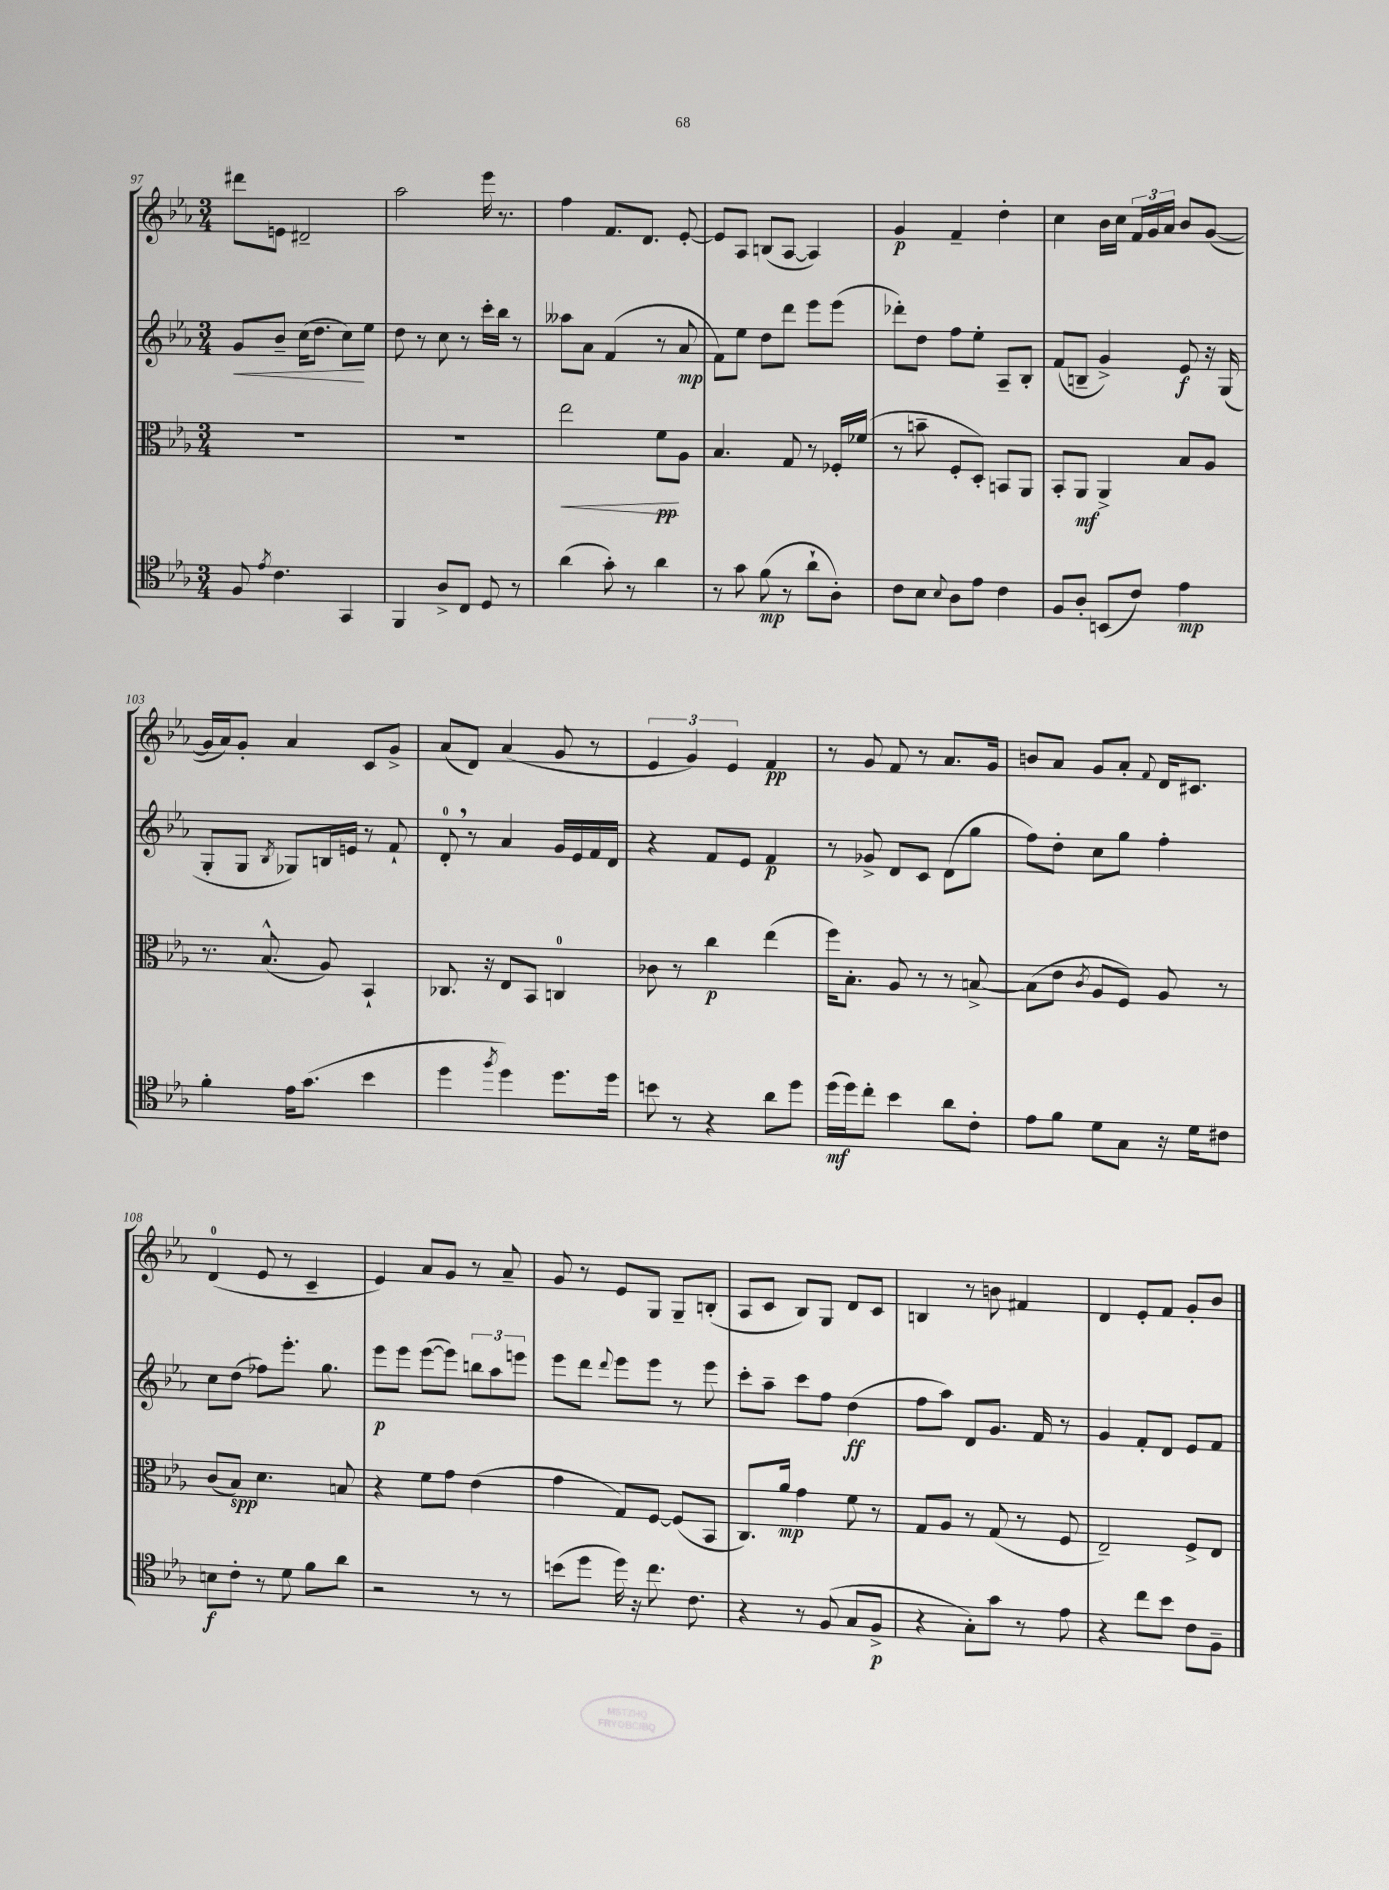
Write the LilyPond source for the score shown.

<<
\new StaffGroup <<
\new Staff = "s0" {
    \clef treble \key ees \major \numericTimeSignature \time 3/4
    \autoBeamOff dis'''8[ e'8] dis'2-- |
    aes''2 ees'''16 r8. |
    f''4 f'8.[ d'8.] ees'8~-. |
    ees'8[ aes8] b8[( aes8]~ aes4) |
    g'4\p f'4-- d''4-. |
    c''4 bes'16[ c''16] \tuplet 3/2 { f'16[ g'16 aes'16] } bes'8[ g'8]~( |
    g'16[ aes'16) g'8]-. aes'4 c'8[ g'8]-> |
    aes'8[( d'8]) aes'4( g'8 r8 |
    \tuplet 3/2 { ees'4 g'4) ees'4 } f'4\pp |
    r8 g'8 f'8 r8 aes'8.[ g'16] |
    b'8[ aes'8] g'8[ aes'8]-. \appoggiatura { f'8 } d'16[ cis'8.] |
    d'4-0( ees'8 r8 c'4-- |
    ees'4) aes'8[ g'8] r8 aes'8-- |
    g'8 r8 ees'8[ g8] g8[-- b8]-.( |
    aes8[ c'8] bes8[) g8] d'8[ c'8] |
    b4 r8 b'8 fis'4 |
    d'4 ees'8[-. f'8] g'8[-. bes'8] \bar "|." |
}
\new Staff = "s1" {
    \clef treble \key ees \major \numericTimeSignature \time 3/4
    \autoBeamOff g'8[\< bes'8]-- c''16[( d''8.] c''8[\!) ees''8] |
    d''8 r8 c''8 r8 c'''16[-. bes''16] r8 |
    aeses''8[ aes'8] f'4( r8 aes'8\mp |
    f'8[) ees''8] d''8[ d'''8] ees'''8[ ees'''8]( |
    des'''8[-.) d''8] f''8[ ees''8]-. aes8[-- bes8]-. |
    f'8[( b8]-- g'4->) ees'8\f r16 g16( |
    g8[-. g8] \acciaccatura { bes8 } ges8[) b16 e'16] r8 f'8-! |
    d'8-0-. \breathe r8 aes'4 g'16[ ees'16 f'16 d'16] |
    r4 f'8[ ees'8] f'4\p |
    r8 ges'8-> d'8[ c'8] d'8[( g''8] |
    f''8[) d''8]-. c''8[ g''8] f''4-. |
    c''8[ d''8]( fes''8[) ees'''8.]-. g''8. |
    ees'''8[\p ees'''8] ees'''8[~( ees'''8]) \tuplet 3/2 { b''8[ aes''8 e'''8] } |
    ees'''8[ d'''8] \appoggiatura { d'''8 } ees'''8[ ees'''8] r8 ees'''8 |
    c'''8[-. aes''8]-- c'''8[ f''8] d''4\ff( |
    f''8[ aes''8]) d'8[ g'8.] f'16 r8 |
    g'4 f'8[-. d'8] ees'8[ f'8] \bar "|." |
}
\new Staff = "s2" {
    \clef alto \key ees \major \numericTimeSignature \time 3/4
    \autoBeamOff R2. |
    R2. |
    ees''2\< f'8[\pp\! aes8] |
    bes4. g8 r8 fes16[-. fes'16]( |
    r8 b'8-- f8[-. d8]-.) b,8[ aes,8] |
    bes,8[-. aes,8]\mf aes,4-> bes8[ aes8] |
    r8. bes8.-^( aes8) bes,4-! |
    ces8. r16 ees8[ bes,8] c4-0 |
    ces'8 r8 c''4\p ees''4( |
    f''16[) bes8.]-. aes8 r8 r8 b8~-> |
    b8[( ees'8] \acciaccatura { c'8 } aes8[ f8]) aes8 r8 |
    c'8[( bes8]\spp) d'4. b8 |
    r4 f'8[ g'8] ees'4( |
    g'4 g8[) f8]~ f8[( bes,8] |
    c8.[) aes'16]\mp g'4 f'8 r8 |
    g8[ aes8] r8 g8( r8 f8 |
    ees2--) f8[-> ees8] \bar "|." |
}
\new Staff = "s3" {
    \clef tenor \key ees \major \numericTimeSignature \time 3/4
    \autoBeamOff f8 \acciaccatura { ees'8 } c'4. g,4 |
    f,4 aes8[-> c8] d8 r8 |
    aes'4( g'8-.) r8 aes'4 |
    r8 g'8 f'8\mp( r8 aes'8[-! aes8]-.) |
    c'8[ bes8] \appoggiatura { bes8 } aes8[ ees'8] c'4 |
    f8[ aes8]-. b,8[( c'8]) ees'4\mp |
    f'4-. ees'16[ g'8.]( bes'4 |
    d''4 \acciaccatura { f''8 } d''4) d''8.[ d''16] |
    b'8 r8 r4 aes'8[ d''8] |
    d''16[\mf( d''16) c''8]-. bes'4 aes'8[ c'8]-. |
    ees'8[ f'8] d'8[ g8] r16 d'16[ cis'8] |
    b8[\f c'8]-. r8 d'8 f'8[ aes'8] |
    r2 r8 r8 |
    b'8[( d''8] d''16) r16 c''8. c'8. |
    r4 r8 f8( g8[ f8]->\p |
    r4 g8[-.) g'8] r8 ees'8 |
    r4 c''8[ bes'8] c'8[ f8]-- \bar "|." |
}
>>
>>
\layout { \context { \Score currentBarNumber = #97 } }
